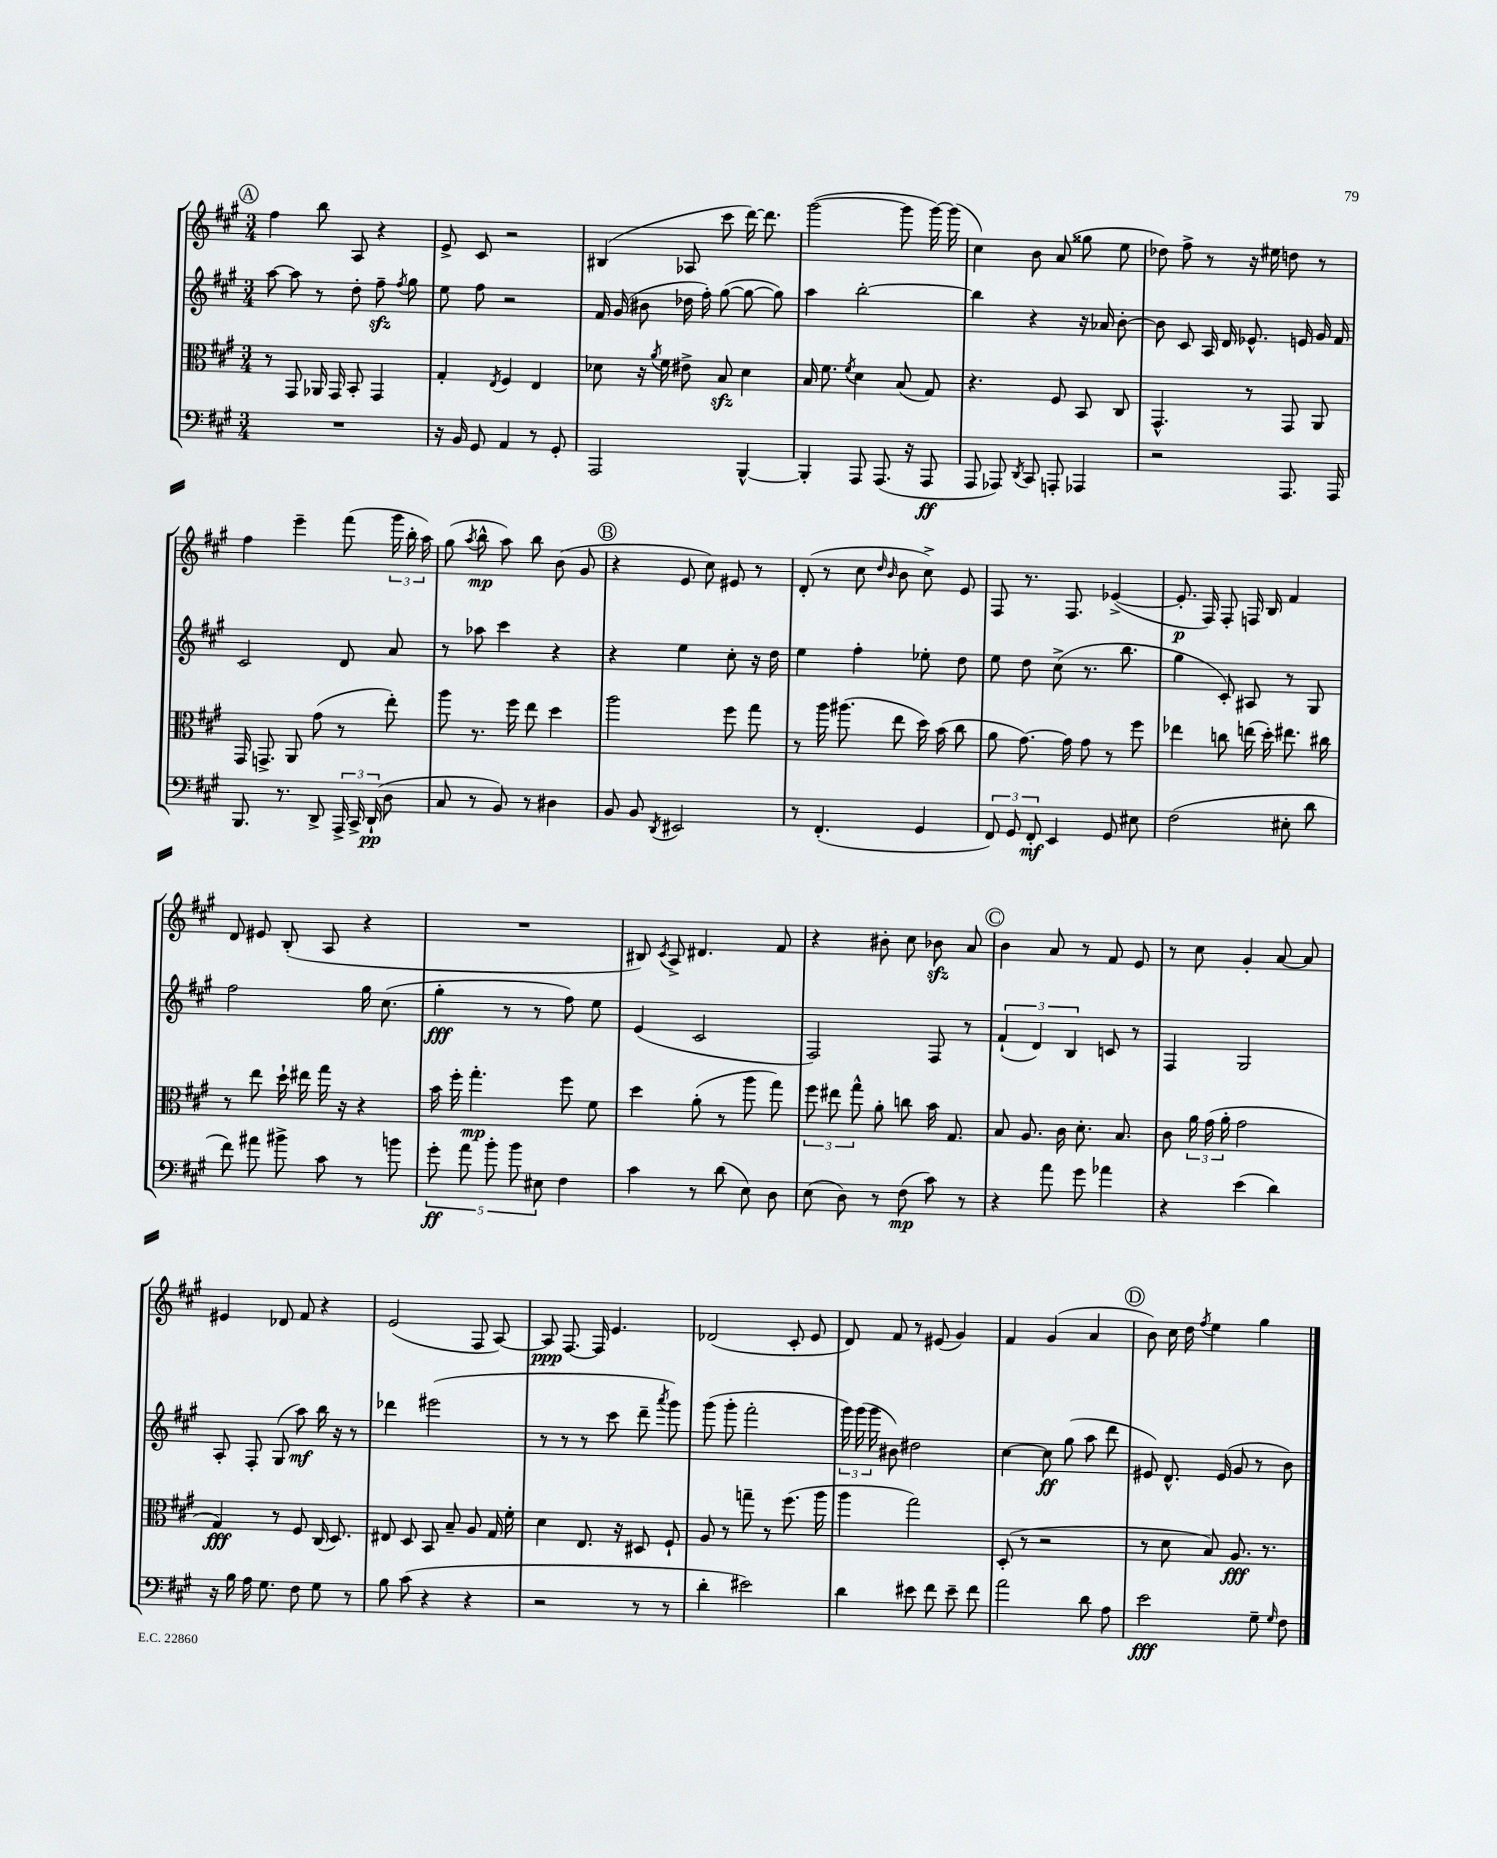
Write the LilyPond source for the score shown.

<<
\new StaffGroup <<
\new Staff = "s0" {
    \clef treble \key a \major \numericTimeSignature \time 3/4
    \autoBeamOff \mark \markup { \circle "A" } fis''4 b''8 a8 r4 |
    e'8-> cis'8 r2 |
    bis4( aes8 cis'''8 d'''16~) d'''8. |
    gis'''2~( gis'''8 gis'''16~) gis'''16( |
    cis''4) b'8 a'8( gisis''8 e''8 |
    des''8) fis''8-> r8 r16 eis''16 d''8 r8 |
    fis''4 e'''4-- fis'''8( \tuplet 3/2 { gis'''16 b''16-. a''16) } |
    gis''8( \acciaccatura { a''8 } b''8-^\mp a''8) b''8 b'8( gis'8 |
    \mark \markup { \circle "B" } r4 e'8 cis''8) eis'8 r8 |
    d'8-.( r8 cis''8 \grace { d''16 b'16 } b'8 cis''8->) e'8 |
    fis8 r8. fis8. ees'4~->( |
    ees'8.-.\p fis16) fis8-. f16 b16 fis'4 |
    d'8 eis'8 b8-.( a8 r4 |
    R2. |
    bis8) \acciaccatura { cis'8 } a8-> dis'4. fis'8 |
    r4 bis'8-. cis''8 bes'8\sfz a'8 |
    \mark \markup { \circle "C" } b'4 a'8 r8 fis'8 e'8 |
    r8 cis''8 gis'4-. a'8~ a'8 |
    eis'4 des'8 fis'8 r4 |
    e'2( fis8 a8~) |
    a8\ppp fis8.~ fis16 e'4. |
    des'2( cis'8-. e'8 |
    d'8) fis'8 r8 eis'8( gis'4) |
    fis'4 gis'4( a'4 |
    \mark \markup { \circle "D" } b'8) cis''16 d''16 \acciaccatura { fis''8 } e''4 gis''4 \bar "|." |
}
\new Staff = "s1" {
    \clef treble \key a \major \numericTimeSignature \time 3/4
    \autoBeamOff \mark \markup { \circle "A" } a''8~ a''8 r8 d''8-. fis''8--\sfz \acciaccatura { fis''8 } gis''8 |
    e''8 fis''8 r2 |
    fis'16 gis'16( bis'8 des''16 fis''16-.) gis''8~( gis''8~ gis''8) |
    a''4 b''2~-. |
    b''4 r4 r16 aes'16 b'8~-. |
    b'8 cis'8 a16 d'16 ees'8.-^ e'16 gis'16 fis'16 |
    cis'2 d'8 a'8 |
    r8 aes''8 cis'''4 r4 |
    \mark \markup { \circle "B" } r4 e''4 cis''8-. r16 d''16 |
    e''4 fis''4-. ees''8-. d''8 |
    e''8 d''8 cis''8->( r8. b''8. |
    gis''4 cis'8-.) ais8 r8 gis8 |
    fis''2 gis''16 cis''8.( |
    gis''4-.\fff r8 r8 fis''8) e''8 |
    e'4( cis'2 |
    fis2) fis8 r8 |
    \mark \markup { \circle "C" } \tuplet 3/2 { fis'4-!( d'4) b4 } c'8 r8 |
    fis4 gis2 |
    a8-. fis8-. gis8( a''8\mf) b''16 r16 r8 |
    des'''4 eis'''2( |
    r8 r8 r8 cis'''8 d'''8-- \acciaccatura { a'''8 } gis'''8) |
    gis'''8( gis'''8-. fis'''2-. |
    \tuplet 3/2 { gis'''16) gis'''16( gis'''16 } bis'8) dis''2 |
    cis''4~ cis''8\ff gis''8( a''8 d'''8 |
    \mark \markup { \circle "D" } eis'8) d'8.-^ eis'16( gis'8 r8 b'8) \bar "|." |
}
\new Staff = "s2" {
    \clef alto \key a \major \numericTimeSignature \time 3/4
    \autoBeamOff \mark \markup { \circle "A" } r8 gis,8 aes,16 gis,16 b,8-. gis,4 |
    gis4-. \acciaccatura { e8 } fis4 e4 |
    des'8 r16 \acciaccatura { a'8 } fis'16 eis'8-> b8\sfz des'4 |
    b16 fis'8. \acciaccatura { fis'8 } d'4 b8( gis8) |
    r4. fis8 b,8 cis8 |
    gis,4.-^ r8 gis,8 a,8 |
    gis,16 g,8.-> a,8 gis'8( r8 e''8-.) |
    a''8 r8. fis''16 e''8 d''4 |
    \mark \markup { \circle "B" } a''2 fis''8 gis''8 |
    r8 a''16 ais''8.( e''8 d''16) b'16( cis''8 |
    a'8 gis'8.~) gis'16 gis'8 r8 fis''8 |
    ees''4 c''8 e''16( d''16-.) eis''8. cis''16 |
    r8 e''8 d''16-! eis''16 gis''16 r16 r4 |
    b'16 fis''16-. gis''4.-.\mp fis''8 fis'8 |
    d''4 a'8-.( r8 a''8 gis''8) |
    \tuplet 3/2 { fis''8 eis''8 gis''8-^ } a'8-. c''8 b'16 gis8. |
    \mark \markup { \circle "C" } b8 a8. cis'16 d'8.-. b8. |
    cis'8 \tuplet 3/2 { a'16 gis'16( a'16-. } gis'2 |
    gis4\fff) r8 fis8 cis16( d8.) |
    eis8 d8 b,8 b8-- a8 gis16 fis'16-. |
    d'4 e8. r16 dis8 fis8-! |
    a8 r8 g''8-- r8 fis''8.( a''16 |
    a''4 gis''2) |
    d8-.( r8 r2 |
    \mark \markup { \circle "D" } r8 d'8 b8) a8.\fff r8. \bar "|." |
}
\new Staff = "s3" {
    \clef bass \key a \major \numericTimeSignature \time 3/4
    \autoBeamOff \mark \markup { \circle "A" } R2. |
    r16 b,16 gis,8 a,4 r8 gis,8-. |
    a,,2 b,,4~-^ |
    b,,4-. a,,8 a,,8.( r16 a,,8\ff |
    a,,8 aes,,8) \acciaccatura { d,8 } cis,8 a,,8-. aes,,4 |
    r2 a,,8. a,,16 |
    b,,8. r8. d,8-> \tuplet 3/2 { a,,16-> cis,16-> d,16-!\pp( } d8 |
    cis8 r8 b,8) r8 dis4 |
    \mark \markup { \circle "B" } b,8 b,8 \acciaccatura { d,8 } eis,2 |
    r8 fis,4.-.( gis,4 |
    \tuplet 3/2 { fis,8) gis,8 fis,8-.\mf } e,4 gis,8 eis8 |
    fis2( eis8-. d'8 |
    fis'8) ais'8 bis'8-> cis'8 r8 b'8 |
    \tuplet 5/4 { gis'8-.\ff a'8 b'8-. b'8 eis8 } fis4 |
    cis'4 r8 d'8( e8) d8 |
    e8( d8) r8 fis8\mp( cis'8) r8 |
    \mark \markup { \circle "C" } r4 a'8 gis'8 aes'4 |
    r4 e'4( d'4) |
    r16 b16 a16 gis8. fis8 gis8 r8 |
    b8 cis'8( r4 r4 |
    r2 r8 r8 |
    d'4-. eis'2) |
    d'4 eis'8 fis'8 eis'8-- fis'8 |
    a'2 d'8 a8 |
    \mark \markup { \circle "D" } e'2\fff gis8-- \grace { gis16 } fis8 \bar "|." |
}
>>
>>
\layout { \context { \Score \remove "Bar_number_engraver" } }
